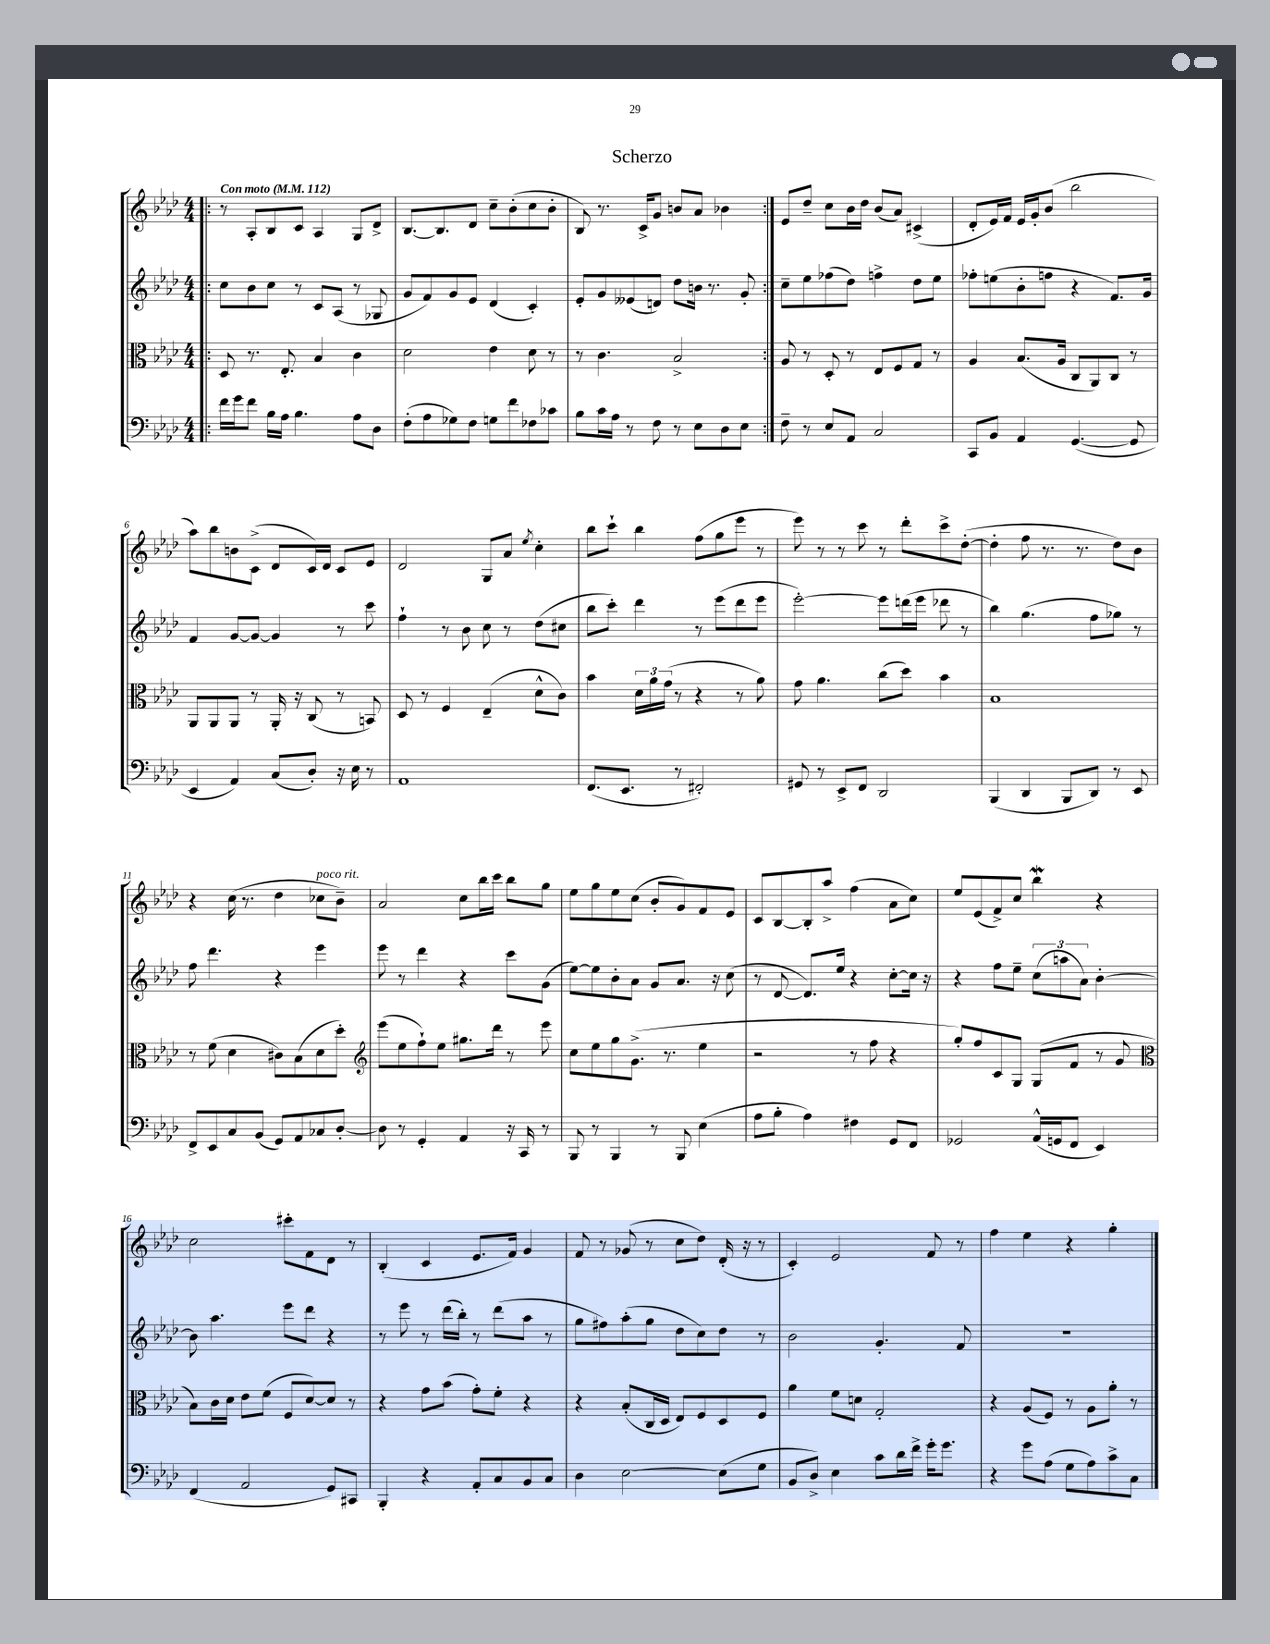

**kern	**kern	**kern	**kern
*staff4	*staff3	*staff2	*staff1
*clefF4	*clefC3	*clefG2	*clefG2
*k[b-e-a-d-]	*k[b-e-a-d-]	*k[b-e-a-d-]	*k[b-e-a-d-]
*M4/4	*M4/4	*M4/4	*M4/4
*MM112	*MM112	*MM112	*MM112
=!|:	=!|:	=!|:	=!|:
16f\LL	8D-/	8cc\L	8r
16g\J	.	.	.
8f\J	8.r	8b-\	8A-'/L
16B-\LL	.	8cc\J	8B-/
16A-\JJ	8.E-'/	.	.
4.B-\	.	8r	8c/J
.	4B-/	8c/L	4A-/
.	.	(8A-/J	.
8A-\L	4c\	8r	8G/L
8D-\J	.	8G-/	8d-^/J
=	=	=	=
(8F'\L	2d-\	8g/L	[8.B-/L
8A-\	.	8f/)	.
.	.	.	8.B-/]
8G-\)	.	8g/	.
8F\J	.	8e-/J	8d-/J
8G\L	4e-\	(4d-/	8cc~\L
8f\	.	.	(8b-'\
8F-\	8d-\	4c'/)	8cc\
8c-\J	8r	.	8b-'\J
=	=	=	=
8B-\L	8r	8e-'/L	8B-/)
16c\L	4.c\	8g/	8.r
16A-\JJ	.	.	.
8r	.	(8e--/	.
.	.	.	16c^/LK
8F\	.	8d/J)	8g/J
8r	2B-^/	8dd-\L	8b/L
8E-\L	.	16b\Jk	8a-/J
.	.	8.r	.
8D-\	.	.	4b-\
8E-\J	.	8g'/	.
=:|!	=:|!	=:|!	=:|!
8F~\	8A-/	8cc~\L	8e-/L
8r	8r	8ee-\	8dd-~/J
8E-/L	8D-'/	(8ff-\	8cc\L
8AA-/J	8r	8dd-\J)	16b-\L
.	.	.	16dd-\JJ
2C/	8E-/L	4ff^\	(8b-/L
.	8F/	.	8a-/J)
.	8G/J	8dd-\L	(4c#^/
.	8r	8ee-\J	.
=	=	=	=
8CC/L	4A-/	8ff-'\L	8d-'/L
8BB-/J	.	(8ee\	16e-/L)
.	.	.	16f/JJ
4AA-/	(8.B-/L	8b-'\	16e-/LL
.	.	.	16g'/J
.	.	8ff\J	(8b-/J
.	16A-/Jk	.	.
([4.GG/	8C/L	4r	2bb-\
.	8AA-/)	.	.
.	8C/J	8.f/L)	.
8GG/]	8r	.	.
.	.	16g/Jk	.
=	=	=	=
4EE-/	8AA-/L	4f/	8aa-\L)
.	8AA-/	.	8bb-\
4AA-/)	8AA-/J	[8g/L	8b\
.	8r	8g/_J	(8c^\J
(8C/L	16AA-'/	4g/]	8d-/L
.	16r	.	.
8D-'/J)	(8C/	.	16c/L)
.	.	.	16d-/JJ
16r	8r	8r	8c/L
16E-\	.	.	.
8r	8BB/)	8ccc\	8e-/J
=	=	=	=
1AA-	8D-/	4ff`\	2d-/
.	8r	.	.
.	4F/	8r	.
.	.	8b-\	.
.	(4E-~/	8cc\	8G/L
.	.	8r	8a-/J
.	.	.	8qee-/
.	8d-^^\L	(8dd-\L	4cc'\
.	8c\J)	8cc#\J	.
=	=	=	=
(8.FF/L	4b-\	8bb-\L	8bb-\L
.	.	8ccc'\J)	8ccc`\J
8.EE-/J	.	.	.
.	24d-\LL	4ddd-\	4bb-\
.	24a-\	.	.
.	(24g\JJ	.	.
8r	8r	.	.
2FF#'/)	4r	8r	(8ff\L
.	.	(8eee-\L	8gg\
.	8r	8ddd-\	8eee-\J
.	8a-\)	8eee-\J	8r
=	=	=	=
8GG#/	8g\	[2eee-'\)	8eee-\)
8r	4.a-\	.	8r
8EE-^/L	.	.	8r
8FF/J	.	.	8ccc\
2DD-/	(8cc\L	8eee-\]L	8r
.	8dd-\J)	(16ddd\L	8ddd-'\L
.	.	16eee-\JJ	.
.	4b-\	8ddd-\	8ccc^\
.	.	8r	([8dd-'\J
=	=	=	=
(4BBB-/	1B-	4bb-\)	4dd-'\]
4DD-/	.	(4.gg\	8ff\
.	.	.	8.r
8BBB-/L	.	.	.
.	.	.	8.r
8DD-/J)	.	8ff\L	.
8r	.	8gg-\J)	8dd-\L)
8EE-/	.	8r	8b-\J
=	=	=	=
8FF^/L	8r	8ff\	4r
8EE-/	(8f\	4.ddd-\	.
8C/	4d-\	.	(16cc\
.	.	.	8.r
(8BB-/J	.	.	.
8GG/L)	8c#\L)	4r	4dd-\
8AA-/	(8B-\	.	.
8C-/	8d-\	4eee-\	8cc-\L
[8D-'/J	8dd-'\J)	.	8b-~\J)
=	=	=	=
*	*clefG2	*	*
8D-\]	(8eee-\L	8eee-\	2a-/
8r	8ee-\	8r	.
4GG'/	8ff`\)	4ddd-\	.
.	8ee-\J	.	.
4AA-/	8.gg#\L	4r	8cc\L
.	.	.	16bb-\L
.	16ddd-\Jk	.	16ccc\JJ
16r	8r	8ccc\L	8bb-\L
16CC/	.	.	.
8r	8eee-\	(8g\J	8gg\J
=	=	=	=
8BBB-/	8cc\L	[8ee-\L)	8ee-\L
8r	8ee-\	8ee-\]	8gg\
4BBB-/	8gg\	8b-'\	8ee-\
.	(8.g^\J	8a-\J	(8cc\J
8r	.	8g/L	8b-'/L
.	8.r	.	.
8BBB-/	.	8.a-/J	8g/)
(4E-\	4ee-\	.	8f/
.	.	16r	.
.	.	(8cc\	8e-/J
=	=	=	=
8A-\L	2r	8r	8c/L
8B-'\J	.	[8d-/	[8B-/
4A-\)	.	8.d-/]L)	8B-'/]
.	.	.	8aa-^/J
.	.	16ee-/Jk	.
4F#\	8r	4r	(4ff\
.	8ff\	.	.
8GG/L	4r	[8cc'\L	8a-\L
8FF/J	.	16cc\]Jk	8cc\J)
.	.	16r	.
=	=	=	=
2GG-/	8gg'/L)	4r	8ee-/L
.	8ff/	.	(8e-/
.	8c/	8ff\L	8f^/)
.	8G/J	8ee-~\J	8cc/J
(16AA-^^/LL	(8G/L	(12cc\L	4bb-\
16GG/J	.	.	.
.	.	12aa\	.
8FF/J	8f/J	.	.
.	.	12a-\J)	.
4EE-/)	8r	[4b-'\	4r
.	8g/	.	.
=	=	=	=
*	*clefC3	*	*
(4FF/	8B-\L)	8b-\]	2cc\
.	16c\L	4.aa-\	.
.	16d-\JJ	.	.
2AA-/	8e-\L	.	.
.	(8f\J	.	.
.	8F/L	8eee-\L	8ccc#'\L
.	[8d-/)	8ddd-\J	8f\
8GG/L)	8d-/]J	4r	8d-\J
8CC#/J	8r	.	8r
=	=	=	=
4BBB-'/	4r	8r	(4B-'/
.	.	8eee-\	.
4r	8g\L	8r	4c/
.	(8b-\J	(16ddd-\LL	.
.	.	16bb-'\JJ)	.
8AA-'/L	8g'\L)	8r	8.e-/L
8C/	8f'\J	(8ddd-\L	.
.	.	.	16f/Jk)
8BB-/	4r	8aa-\J	4g/
8C/J	.	8r	.
=	=	=	=
4D-\	4r	8gg\L	8f/
.	.	8ff#\)	8r
[2E-\	(8B-'/L	(8aa-'\	(8g-/
.	16C/L	8gg\J	8r
.	16D-/JJ	.	.
.	8E-/L)	8dd-\L	8cc\L
.	8F/	8cc\)	8dd-\J)
(8E-\]L	8D-/	8dd-\J	(16d-'/
.	.	.	16r
8G\J	8F/J	8r	8r
=	=	=	=
8BB-/L	4a-\	2b-\	4c'/)
8D-^/J)	.	.	.
4E-\	8f\L	.	2e-/
.	8d\J	.	.
8c\L	2G'/	4.g'/	.
16d-\L	.	.	.
16f^\JJ	.	.	.
16g'\LK	.	.	8f/
8.g\J	.	.	.
.	.	8f/	8r
=	=	=	=
4r	4r	1r	4ff\
8g\L	(8A-/L	.	4ee-\
(8A-\J	8F/J)	.	.
8G\L	8r	.	4r
8A-\)	8A-\L	.	.
8c^\	8a-'\J	.	4gg'\
8C\J	8r	.	.
==	==	==	==
*-	*-	*-	*-
